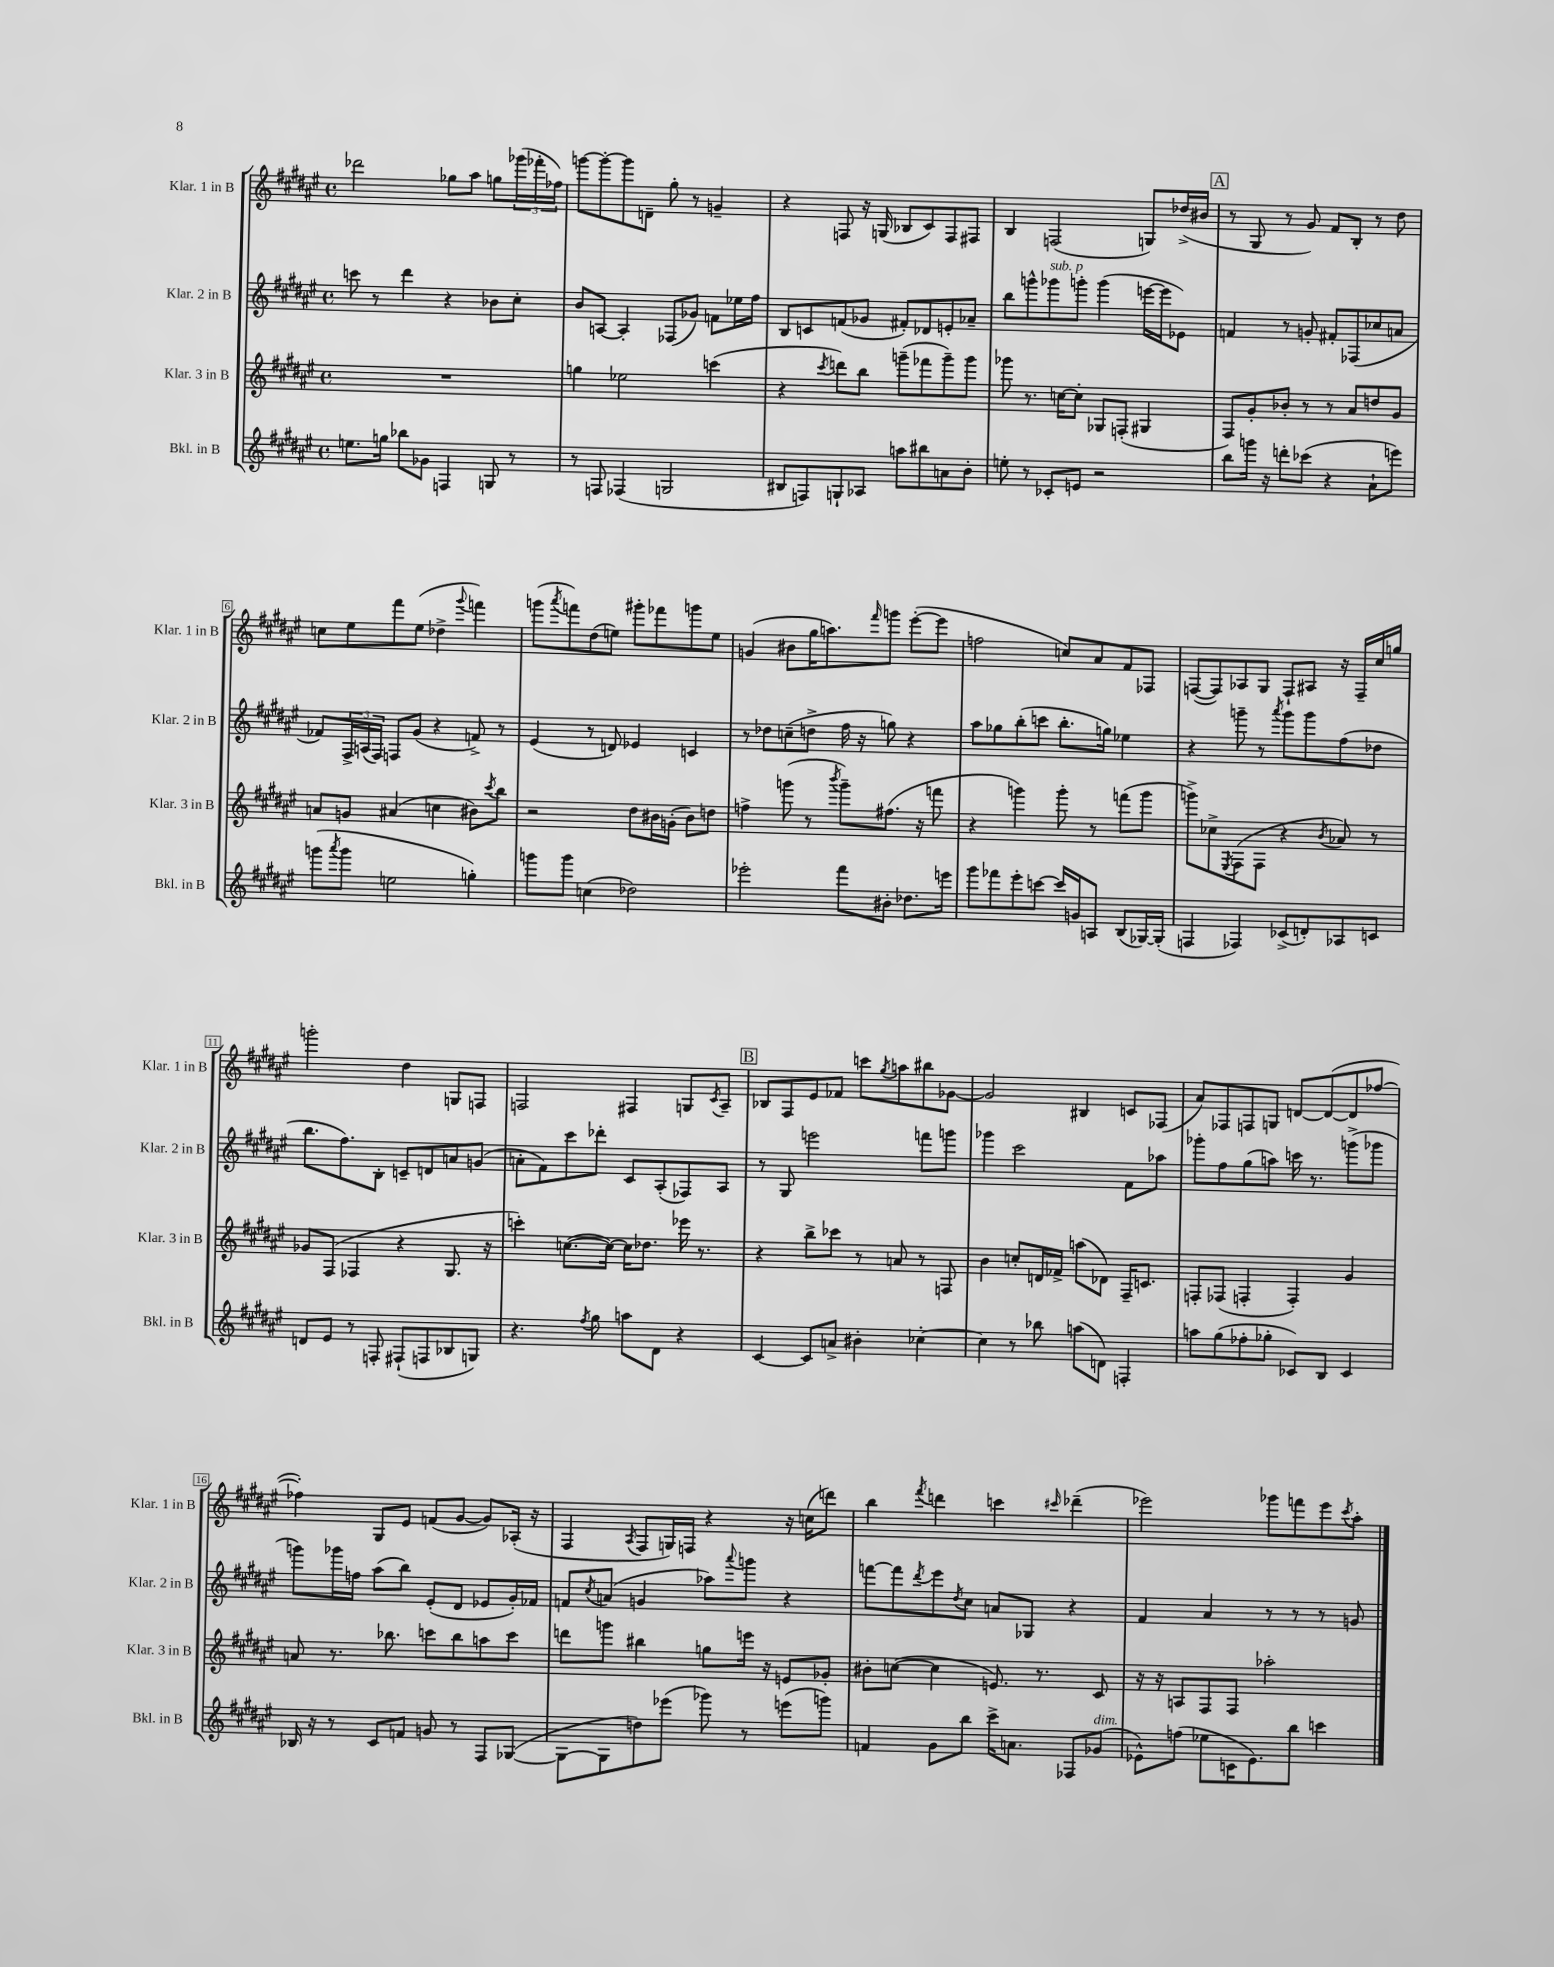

**kern	**kern	**kern	**kern
*part4	*part3	*part2	*part1
*staff4	*staff3	*staff2	*staff1
*I"Bkl. in B	*I"Klar. 3 in B	*I"Klar. 2 in B	*I"Klar. 1 in B
*I'Bkl. in B	*I'Klar. 3 in B	*I'Klar. 2 in B	*I'Klar. 1 in B
*clefG2	*clefG2	*clefG2	*clefG2
*k[f#c#g#d#a#e#]	*k[f#c#g#d#a#e#]	*k[f#c#g#d#a#e#]	*k[f#c#g#d#a#e#]
*M4/4	*M4/4	*M4/4	*M4/4
*met(c)	*met(c)	*met(c)	*met(c)
=1	=1	=1	=1
8.een\L	1r	8cccn\	2ddd-X\
.	.	8r	.
16ggn\Jk	.	.	.
8bb-X\L	.	4ddd#\	.
8g-X\J	.	.	.
4Fn/	.	4r	8gg-X\L
.	.	.	8aa#\J
8Gn/	.	8b-X\L	8ggn\L
8r	.	8cc#'\J	(24ggg-X\L
.	.	.	24fff-X'\
.	.	.	24ff-X\JJ)
=2	=2	=2	=2
8r	4ggn\	8b/L	[8gggn\L
8Fn/	.	[8An/J	8ggg'\_
(4F-X/	2ee-X\	4A'/]	8ggg\]
.	.	.	8dn~\J
2Gn/	.	(8F-X/L	8gg#'\
.	.	8g-X/J)	8r
.	(4cccn\	8fn\L	4gn~/
.	.	16ee-X\L	.
.	.	16ff#\JJ	.
=3	=3	=3	=3
8B#X/L	4r	8B/L	4r
8Fn/)	.	8cn/	.
.	8qccc#/	.	.
8Gn`/	8dddn\L)	(8fn/	8Fn/
8A-X/J	8bb\J	8g-X/J	16r
.	.	.	(16Gn/
8aan\L	(8gggn~\L	8f#X'/L)	8B-X/L
8bb#X\	8fff-X\	8d-X/	8c#/)
8an\	8ggg~\)	8en'/	8F/
8b'\J	8ggg\J	8a-X~/J	8F#X/J
=4	=4	=4	=4
8een'\	8ggg-X\	8bb\L	4B/
8r	8.r	8gggn^^\	.
!	!	!LO:TX:a:i:t=sub. p	!
8c-X'/L	.	8ggg-X\	(2Fn/
.	[16ccn\KL	.	.
8en/J	8cc'\J]	8gggn'\J	.
2r	8G-X/L	(4ggg\	.
.	(8Fn'/J	.	.
.	4G#X/	[16eeen\LL	8Gn/L)
.	.	16eee\J]	.
.	.	8e-X\J)	(16dd-X^/L
.	.	.	16b#X/JJ
!!LO:REH:place=s1:t=A
=5	=5	=5	=5
8bb\L	8F#/L)	4fn/	8r
16gggn\Jk	8g#'/	.	8G#/
16r	.	.	.
8dddn'\L	8b-X'/J	8r	8r
(8ccc-X\J	8r	8gn'/	8g#/)
4r	8r	8f#X'/L	8f#/L
.	8a#/L	(8F-X/	8B'/J
8a#`\L	8ddn/	8cc-X/	8r
8eeen\J)	8g#/J	8an/J	8dd#\
!!LO:LB:g=z
=6	=6	=6	=6
(8gggn\L	8an/L	8f-X/L)	8ccn\L
8qaaa#/	.	.	.
8ggg\J	8gn/J	24F#^/L	8ee#\
.	.	(24An/	.
.	.	24F#/JJ)	.
2een\	(4a#X/	8Fn/L	8fff#\
.	.	(8g#/J	(8ee#\J
.	4ccn\	4r	4dd-X^\
.	.	.	8qqggg#/
4ggn'\)	8b#X\L)	8fn^/)	4fffn\)
.	8qccc#/	.	.
.	8bb\J	8r	.
=7	=7	=7	=7
8gggn\L	2r	(4e#/	(8gggn\L
.	.	.	8qaaa#/
8ggg\J	.	.	8fffn\)
(4ccn\	.	8r	(8dd#\
.	.	8dn/)	8een\J)
2dd-X\)	8dd#\L	4e-X/	8ggg#X'\L
.	16b#X\L	.	8fff-X\
.	(16gn'\JJ	.	.
.	8b#\L)	4cn/	8gggn\
.	8ddn\J	.	8ee\J
=8	=8	=8	=8
2eee-X'\	4ffn^\	8r	(4gn/
.	.	8dd-X\L	.
.	(8gggn\	(8ccn~\	8b#X\L
.	8r	8ddn^\J	16gg#\K
.	.	.	8.aan\)
.	8qbbb/	.	.
8fff#\L	8ggg~\L)	16ff#\	.
.	.	16r	.
.	.	.	16qqfff#/
8b#X'\J	(8.ff#X\J	8ggn\)	8gggn\J
8.dd-X\L	.	4r	([8eee#'\L
.	16r	.	.
.	8fffn\	.	8eee#\J]
16eeen\Jk	.	.	.
=9	=9	=9	=9
8ggg#\L	4r	8aa#\L	2ffn\
8fff-X\	.	8gg-X\	.
8eee#'\	4gggn\)	(8bb'\	.
[8cccn\J	.	8cccn\J	.
16ccc/LL]	8ggg'\	8.bb'\L	8ccn/L)
16gn/J	.	.	.
8An/J	8r	.	8a#/
.	.	16ggn\Jk)	.
(8B/L	(8fffn\L	4ee-X\	8f#/
[16G-X/L)	8ggg\J	.	8F-X/J
(16G-'/JJ]	.	.	.
=10	=10	=10	=10
4Fn/	8gggn^\L)	4r	([8Fn/L
.	8cc-X^\	.	8F/])
.	8qE#/	.	.
4F-X/)	(8F#\	8gggn~\	8A-X/
.	8F#\J	8r	8G#/J
.	.	8qaaa#/	.
(8c-X^/L	4r	8ggg\L	8F`/L
8dn'/)	.	8ggg\	8A#X/J
.	8qb/	.	.
8A-X/	8a-X/)	(8ff#\	16r
.	.	.	16F~/LL
8cn/J	8r	8dd-X\J	16cc#/
.	.	.	16ggn/JJ
!!LO:LB:g=z
=11	=11	=11	=11
8dn/L	8g-X/L	8.bb\L	2gggn'\
8e#/J	(8F#/J	.	.
.	.	8.ff#\)	.
8r	4F-X/	.	.
8Fn'/	.	8B'\J	.
(8F#X`/L	4r	8cn~/L	4dd#\
8Fn/	.	8dn/	.
8B-X/	8.G#/	8an/	8Gn/L
8Gn/J)	.	(8gn/J	8Fn/J
.	16r	.	.
=12	=12	=12	=12
4.r	4cccn'\)	8an'\L	2Fn/
.	.	8f#\)	.
.	([8.ccn\L	8ccc#\	.
8qff#/	.	.	.
8gg#\	.	8ddd-X'\J	.
.	16cc\Jk_)	.	.
8aan\L	16cc\KL]	8c#/L	4F#X/
.	8.dd-X\J	.	.
8d#\J	.	(8A#'/	.
4r	16eee-X\	8F-X/)	8Gn/L
.	8.r	.	.
.	.	.	8qc#/
.	.	8A#/J	8A#~/J
!!LO:REH:place=s1:t=B
=13	=13	=13	=13
[4c#/	4r	8r	8B-X/L
.	.	8G#/	8F#/
8c#/L]	8bb^\L	2eeen\	8e#/
8an^/J	8ccc-X\J	.	8f-X/J
4b#X'\	8r	.	8cccn\L
.	.	.	8qgg#/
.	8an/	.	8aan\
[4cc-X'\	8r	8fffn\L	8bb#X\
.	8Fn/	8gggn\J	[8g-X\J
=14	=14	=14	=14
4cc-\]	4b\	4ggg-X\	2g-/]
8r	8ccn'/L	2ccc#\	.
8bb-X\	16dn/L	.	.
.	16f-X^/JJ	.	.
(8aan\L	(8aan\L	.	4B#X/
8dn\J)	8d-X\J)	.	.
4Fn'/	16F#~/KL	8f#\L	8cn/L
.	8.cn/J	.	.
.	.	8aa-X\J	(8F-X/J
=15	=15	=15	=15
8aan\L	8Fn'/L	8ggg-X'\L	8a#/L)
(8gg#\	(8F-X/J	8ff#\	8F-X/
8ff-X'\	4Fn'/	(8gg#\	8Fn/
8gg-X'\J	.	8aan\J)	8Gn/J
8c-X/L)	4F'/)	16cccn\	[8dn/L
.	.	8.r	.
8B/J	.	.	(8d/_
4c-/	4g#/	(8gggn^\L	8d/]
.	.	8ggg-X\J	[8ff-X/J
!!LO:LB:g=z
=16	=16	=16	=16
16B-X/	8an/	8gggn\L)	4ff-X'\])
16r	.	.	.
8r	8.r	16ggg-X\L	.
.	.	16ffn\JJ	.
8c#/L	.	(8aa#\L	8G#/L
.	8.bb-X\	.	.
8fn/J	.	8bb\J)	8e#/J
8gn/	8cccn\L	(8e#'/L	(8fn/L
8r	8bb-\	8d#/J	[8g#/J
8F#/L	8aan\	8e-X/L	8g#/L])
([8G-X/J	8ccc\J	16g#'/L)	(16A-X'/Jk
.	.	16f-X/JJ	16r
=17	=17	=17	=17
8G-\L_	8dddn\L	8fn/L	4F#/
.	.	8qcc#/	.
8G-\]	8gggn\J	(8an/J	.
.	.	.	8qA#/
8ddn\)	4bb#X\	4gn/	8F#/L
(8eee-X\J	.	.	16Gn/L)
.	.	.	16Fn/JJ
8ggg-X\)	8ggn\L	8aa-X\L)	4r
.	.	8qqaaa#/	.
8r	16eeen\Jk	8gggn\J	.
.	16r	.	.
(8eeen\L	8en/L	4r	16r
.	.	.	(16ccn\KL
8gggn\J)	8g-X'/J	.	8dddn\J)
=18	=18	=18	=18
4fn/	8b#X'\L	[8fffn\L	4bb\
.	([8ccn\J	8fff\]	.
.	.	8qddd#/	8qfff#/
8g#\L	4cc\]	8eee#\	4dddn\
.	.	8qdd#/	.
8bb\J	.	8cc#\J	.
16ccc#^\KL	8.en/)	8an/L	4cccn\
8.an\J	.	.	.
.	.	8G-X/J	.
.	8.r	.	.
.	.	.	16qqccc#X/
8F-X/L	.	4r	(4ddd-X~\
!LO:TX:a:i:t=dim.	!	!	!
(8g-X/J	8c#/	.	.
=19	=19	=19	=19
8e-X^^\L)	16r	4f#/	2eee-X\)
.	16r	.	.
(8ffn\J	8An/L	.	.
8ee-X\L	8F#/	4a#/	.
16cn\K	8F#/J	.	.
8.e-\)	.	.	.
.	2aa-X'\	8r	8ggg-X\L
8bb\J	.	8r	8fffn\
4cccn\	.	8r	8eee-\
.	.	.	8qccc#/
.	.	8gn/	8aa#'\J
==	==	==	==
*-	*-	*-	*-
